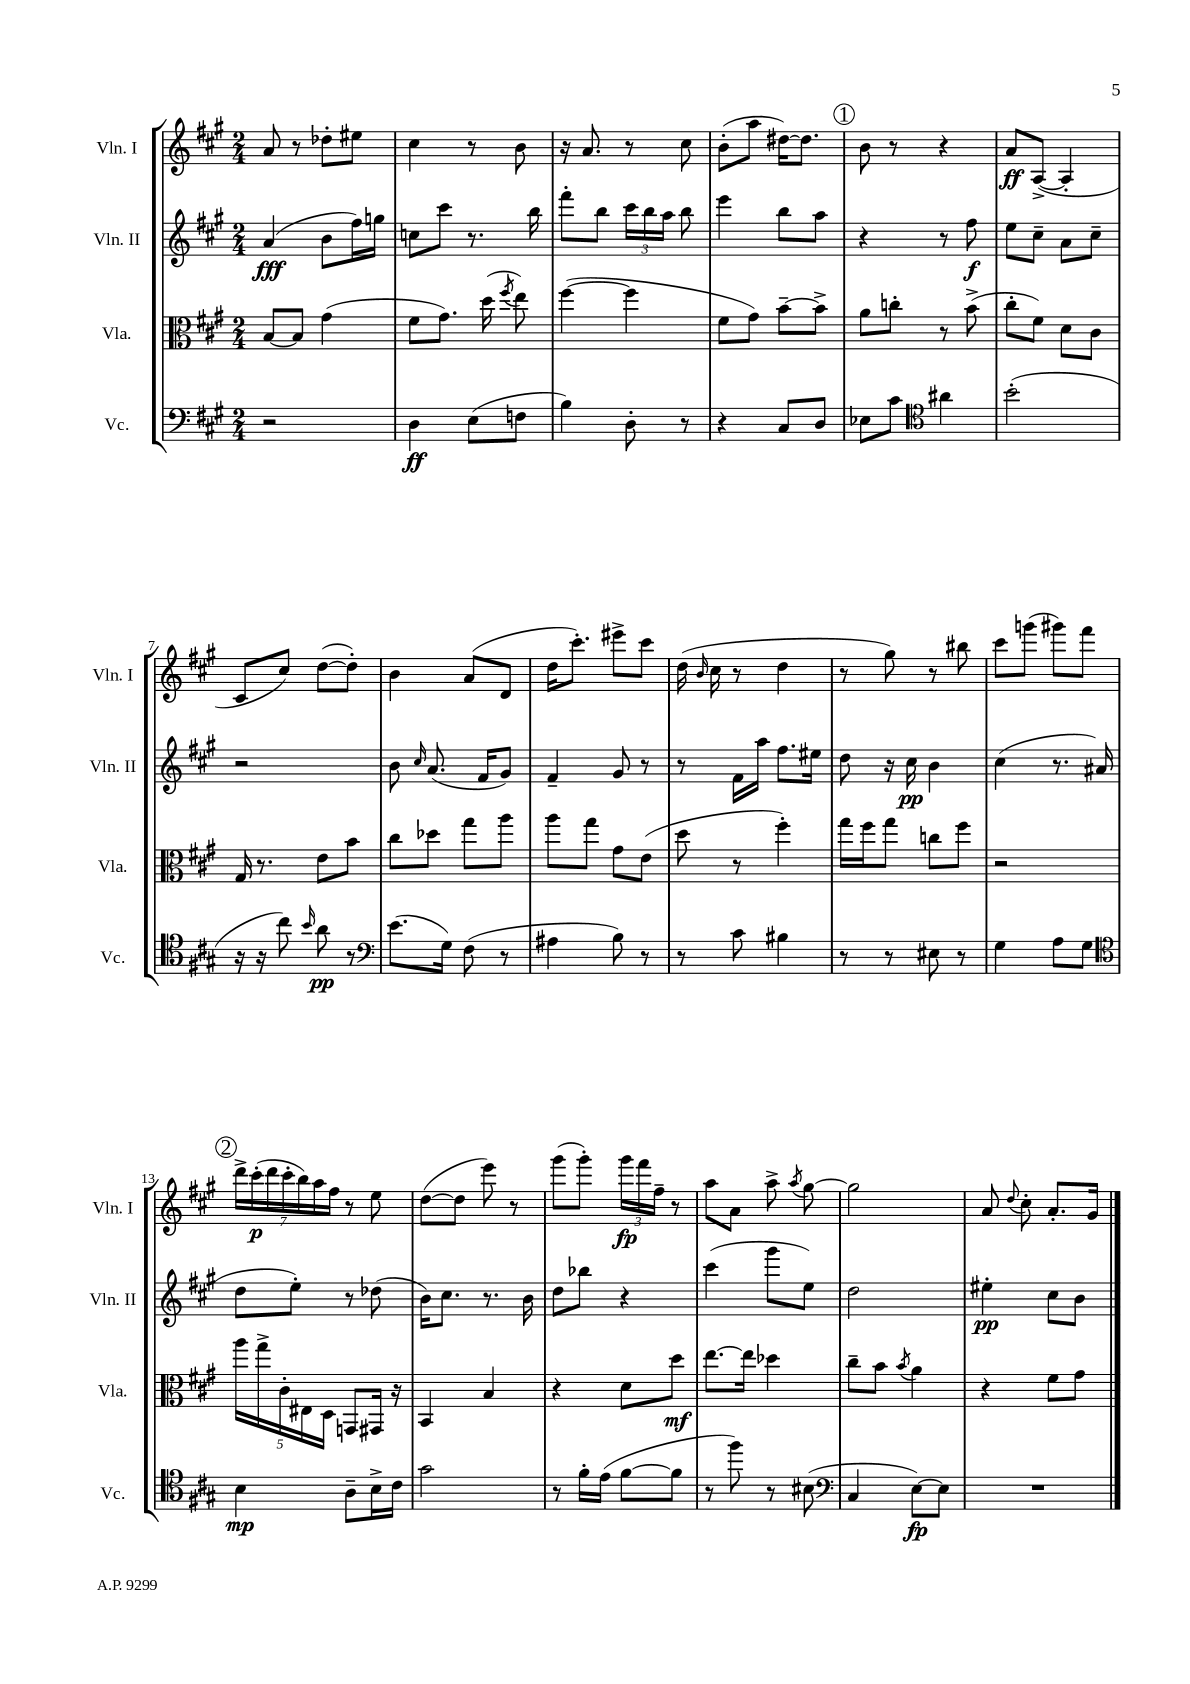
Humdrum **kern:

**kern	**kern	**kern	**kern
*staff4	*staff3	*staff2	*staff1
*clefF4	*clefC3	*clefG2	*clefG2
*k[f#c#g#]	*k[f#c#g#]	*k[f#c#g#]	*k[f#c#g#]
*M2/4	*M2/4	*M2/4	*M2/4
2r	[8B	(4a	8a
.	8B]	.	8r
.	(4g#	8b	8dd-'
.	.	16ff#)	8ee#
.	.	16gg	.
=	=	=	=
4D	8f#	8cc	4cc#
.	8.g#)	8ccc#	.
(8E	.	8.r	8r
.	(16dd	.	.
.	8qff#	.	.
8F	8ee)	.	8b
.	.	16bb	.
=	=	=	=
4B)	([4ff#	8fff#'	16r
.	.	.	8.a
.	.	8bb	.
8D'	4ff#]	24ccc#	8r
.	.	24bb	.
.	.	24aa	.
8r	.	8bb	8cc#
=	=	=	=
4r	8f#	4eee	(8b'
.	8g#)	.	8aa
8C#	[8b~	8bb	[16dd#)
.	.	.	8.dd#]
8D	8b^]	8aa	.
=	=	=	=
8E-	8a	4r	8b
8c#	8cc'	.	8r
*clefC4	*	*	*
4a#	8r	8r	4r
.	(8b^	8ff#	.
=	=	=	=
(2b'	8cc#'	8ee	8a
.	8f#)	8cc#~	([8A^
.	8d	8a	4A']
.	8c#	8cc#~	.
=	=	=	=
16r	16G#	2r	8c#
16r	8.r	.	.
8cc#)	.	.	8cc#)
16qqb	.	.	.
8a	8e	.	([8dd
8r	8b	.	8dd'])
=	=	=	=
*clefF4	*	*	*
(8.e	8cc#	8b	4b
.	.	16qqcc#	.
.	8dd-	(8.a	.
16G#)	.	.	.
(8F#	8gg#	.	(8a
.	.	16f#	.
8r	8aa	8g#)	8d
=	=	=	=
4A#	8aa	4f#~	16dd
.	.	.	8.ccc#')
.	8gg#	.	.
8B)	8g#	8g#	8eee#^
8r	(8e	8r	8ccc#
=	=	=	=
8r	8dd	8r	(16dd
.	.	.	16qqb
.	.	.	16cc#
8c#	8r	16f#	8r
.	.	16aa	.
4B#	4ff#')	8.ff#	4dd
.	.	16ee#	.
=	=	=	=
8r	16gg#	8dd	8r
.	16ff#	.	.
8r	8gg#	16r	8gg#)
.	.	16cc#	.
8E#	8cc	4b	8r
8r	8ff#	.	8bb#
=	=	=	=
4G#	2r	(4cc#	8ccc#
.	.	.	(8ggg
8A	.	8.r	8ggg#)
8G#	.	.	8fff#
.	.	16a#	.
=	=	=	=
*clefC4	*	*	*
4B	20aa	8dd	28ddd^
.	.	.	(28ccc#'
.	20gg#^	.	.
.	.	.	28ddd
.	20c#'	.	.
.	.	.	28ccc#'
.	.	8ee')	.
.	.	.	28bb)
.	20E#	.	.
.	.	.	28aa
.	20D	.	.
.	.	.	28ff#
8A~	8GG	8r	8r
16B^	16GG#	(8dd-	8ee
16c#	16r	.	.
=	=	=	=
2g#	4BB	16b)	([8dd
.	.	8.cc#	.
.	.	.	8dd]
.	4B	8.r	8eee)
.	.	.	8r
.	.	16b	.
=	=	=	=
8r	4r	8dd	(8ggg#
16f#'	.	8bb-	8ggg#')
(16e	.	.	.
[8f#	8d	4r	24ggg#
.	.	.	24fff#
.	.	.	24ff#~
8f#]	8dd	.	8r
=	=	=	=
8r	[8.ee	(4ccc#	8aa
8ff#)	.	.	8a
.	16ee]	.	.
8r	4dd-	8ggg#	8aa^
.	.	.	8qaa
(8B#	.	8ee)	[8gg#
=	=	=	=
*clefF4	*	*	*
4C#	8cc#~	2dd	2gg#]
.	8b	.	.
.	8qb	.	.
[8E)	4a	.	.
8E]	.	.	.
=	=	=	=
2r	4r	4ee#'	8a
.	.	.	8qqdd
.	.	.	8cc#'
.	8f#	8cc#	8.a'
.	8g#	8b	.
.	.	.	16g#
==	==	==	==
*-	*-	*-	*-
